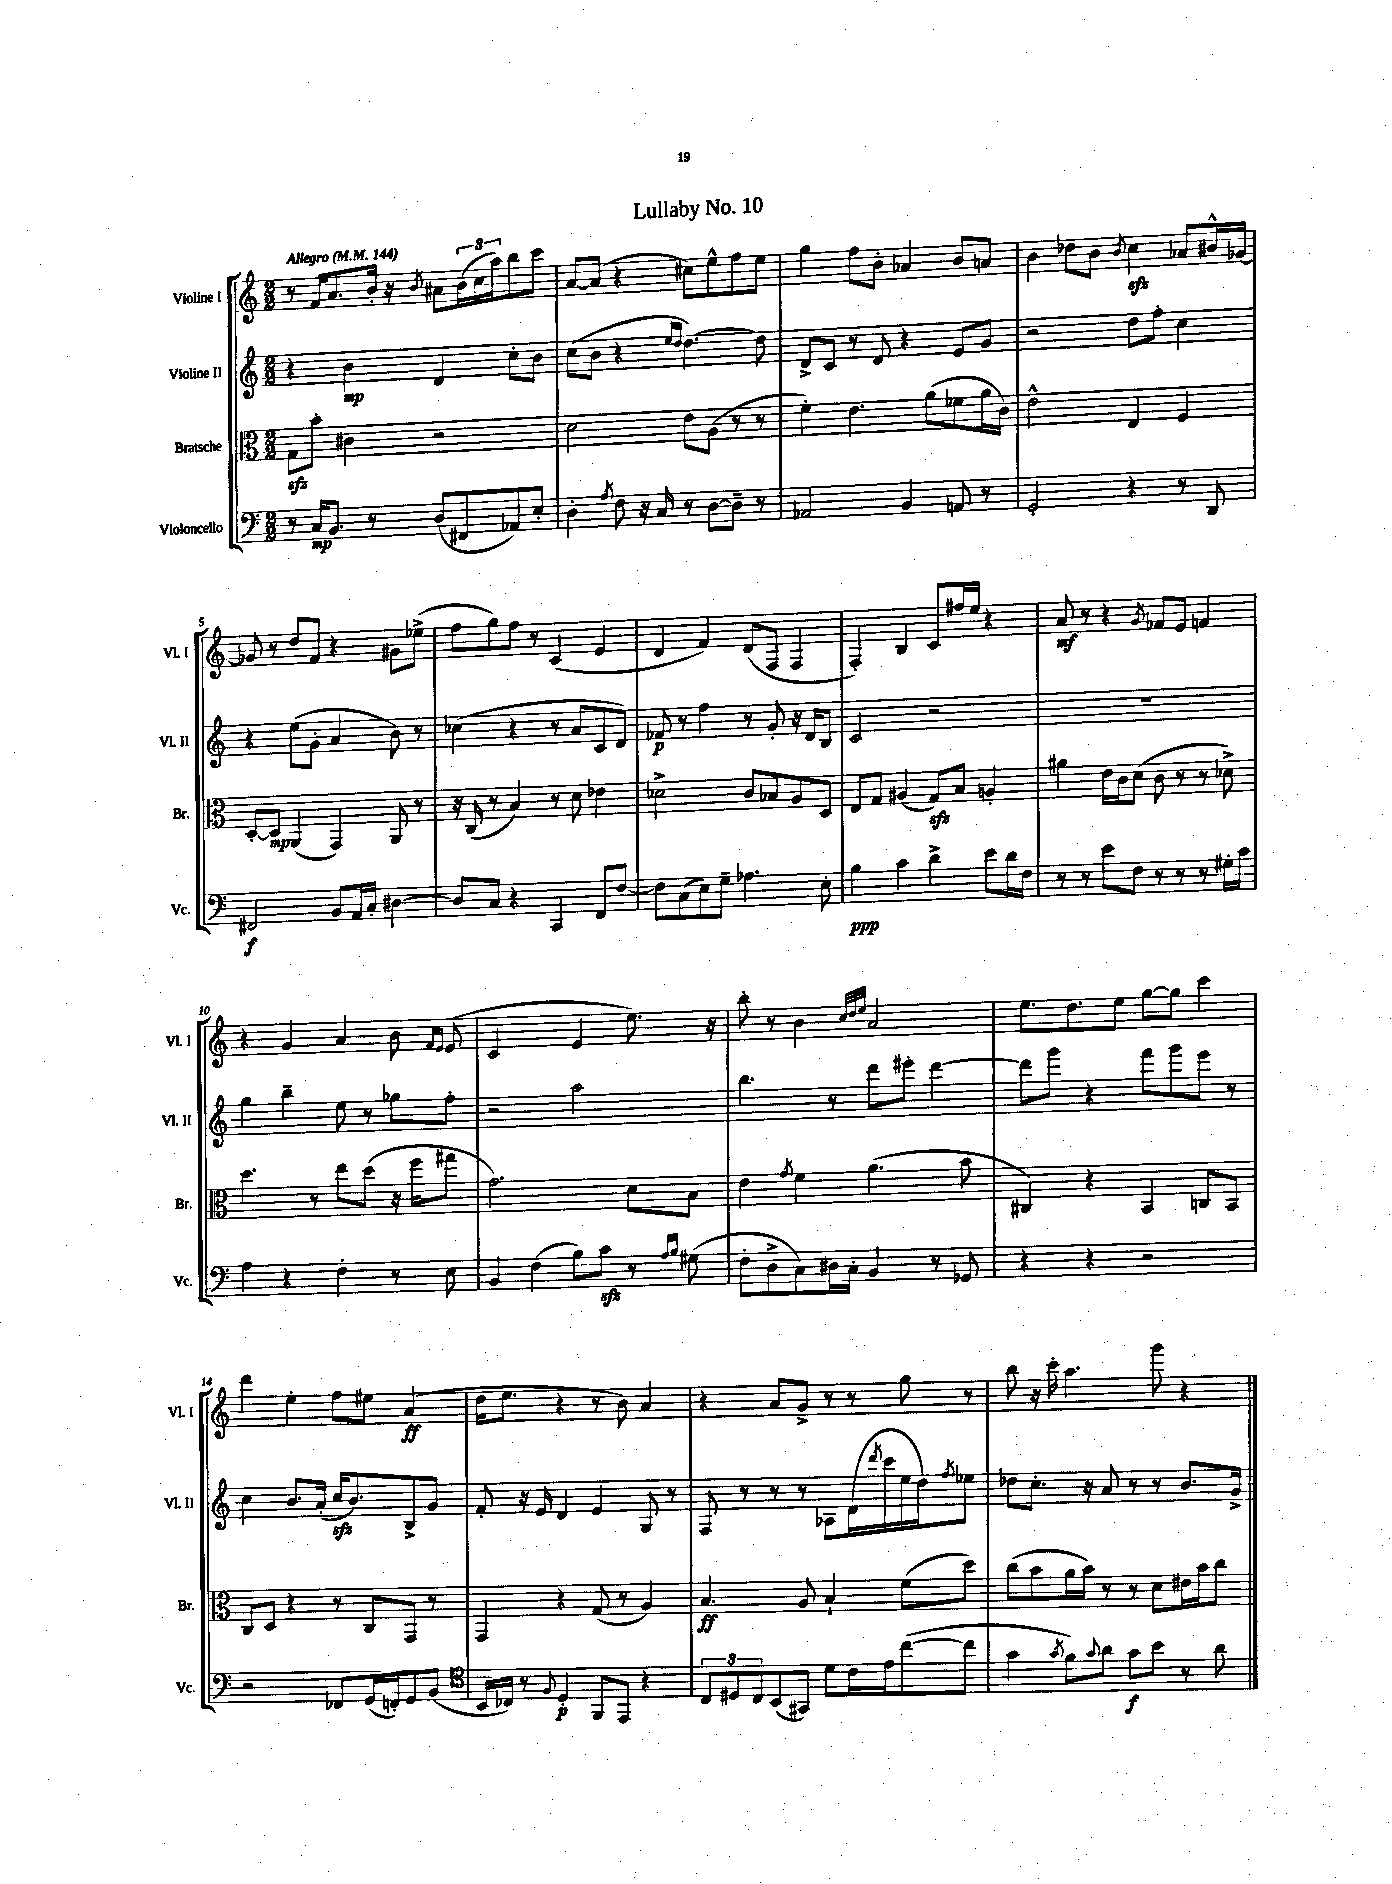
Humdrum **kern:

**kern	**dynam	**kern	**dynam	**kern	**dynam	**kern	**dynam
*part4	*part4	*part3	*part3	*part2	*part2	*part1	*part1
*staff4	*staff4	*staff3	*staff3	*staff2	*staff2	*staff1	*staff1
*I"Violoncello	*	*I"Bratsche	*	*I"Violine II	*	*I"Violine I	*
*I'Vc.	*	*I'Br.	*	*I'Vl. II	*	*I'Vl. I	*
*clefF4	*	*clefC3	*	*clefG2	*	*clefG2	*
*k[]	*	*k[]	*	*k[]	*	*k[]	*
*M2/2	*	*M2/2	*	*M2/2	*	*M2/2	*
*MM144	*	*MM144	*	*MM144	*	*MM144	*
=1	=1	=1	=1	=1	=1	=1	=1
!	!	!	!	!	!	!LO:TX:a:B:t=Allegro	!
8r	.	8Gzz\L	.	4r	.	8r	.
16C/KL	mp	8b'\J	.	.	.	16f/KL	.
8.BB/J	.	.	.	.	.	8.a/	.
.	.	4c#X\	.	4b\	mp	.	.
8r	.	.	.	.	.	16b'/Jk	.
.	.	.	.	.	.	16r	.
.	.	.	.	.	.	8qb/	.
(8D/L	.	2r	.	4d/	.	8a#X\L	.
8FF#X/	.	.	.	.	.	(24b\L	.
.	.	.	.	.	.	24cc\	.
.	.	.	.	.	.	24aa\J)	.
8AA-X/)	.	.	.	8cc'\L	.	8bb\	.
8E'/J	.	.	.	8b\J	.	8ccc\J	.
=2	=2	=2	=2	=2	=2	=2	=2
4D'\	.	2d\	.	(8cc\L	.	[8a/L	.
.	.	.	.	8b\J	.	(8a/J]	.
8qA/	.	.	.	.	.	.	.
8F\	.	.	.	4r	.	4r	.
16r	.	.	.	.	.	.	.
16C/	.	.	.	.	.	.	.
.	.	.	.	16qqee/LL	.	.	.
.	.	.	.	16qqdd/JJ	.	.	.
8r	.	8e\L	.	[4.dd\)	.	8cc#X\L)	.
[8D\L	.	(8A\J	.	.	.	8ee^^\	.
8D~\J]	.	8r	.	.	.	8ff\	.
8r	.	8r	.	8dd\]	.	8ee\J	.
=3	=3	=3	=3	=3	=3	=3	=3
2AA-X/	.	4f'\)	.	8d^/L	.	4gg\	.
.	.	.	.	8c/J	.	.	.
.	.	4.e\	.	8r	.	8ff\L	.
.	.	.	.	8d/	.	8b'\J	.
4BB/	.	.	.	4r	.	4a-X/	.
.	.	(8a\L	.	.	.	.	.
8AAn/	.	8f-X\	.	8e/L	.	8b/L	.
8r	.	16a\L	.	8g/J	.	8an/J	.
.	.	16c\JJ)	.	.	.	.	.
=4	=4	=4	=4	=4	=4	=4	=4
2GG'/	.	2e^^\	.	2r	.	4b\	.
.	.	.	.	.	.	8dd-X\L	.
.	.	.	.	.	.	8b\J	.
.	.	.	.	.	.	8qb/	.
4r	.	4E/	.	8dd\L	.	4cczz\	.
.	.	.	.	8ff'\J	.	.	.
8r	.	4F/	.	4cc\	.	8a-X/L	.
8DD/	.	.	.	.	.	16b#X^^/L	.
.	.	.	.	.	.	[16g-X/JJ	.
!!LO:LB:g=z
=5	=5	=5	=5	=5	=5	=5	=5
2FF#X/	f	[8D'/L	.	4r	.	8g-X/]	.
.	.	8D/J]	mp	.	.	8r	.
.	.	(4AA/	.	(8ee\L	.	8dd/L	.
.	.	.	.	8g'\J	.	8f/J	.
8BB/L	.	4GG/)	.	4a/	.	4r	.
16AA/L	.	.	.	.	.	.	.
16C'/JJ	.	.	.	.	.	.	.
[4D#X\	.	8AA/	.	8b\)	.	8g#X\L	.
.	.	8r	.	8r	.	(8ee-X^\J	.
=6	=6	=6	=6	=6	=6	=6	=6
8D#/L]	.	16r	.	(4cc-X\	.	8ff\L	.
.	.	(16C/	.	.	.	.	.
8C/J	.	8r	.	.	.	8gg\)	.
4r	.	4B/)	.	4r	.	8ff\J	.
.	.	.	.	.	.	8r	.
4CC/	.	8r	.	8r	.	(4c/	.
.	.	8d\	.	8a/L	.	.	.
8FF/L	.	4e-X\	.	8c/	.	4e/	.
[8F/J	.	.	.	8d/J)	.	.	.
=7	=7	=7	=7	=7	=7	=7	=7
8F\L]	.	2d-X^\	.	8f-X/	p	4d/	.
(8C\	.	.	.	8r	.	.	.
8E\)	.	.	.	4ff\	.	4f/)	.
8G~\J	.	.	.	.	.	.	.
4.A-X\	.	8c/L	.	8r	.	(8d/L	.
.	.	8B-X/	.	8g'/	.	8F/J	.
.	.	8A/	.	16r	.	4F/	.
.	.	.	.	16d/KL	.	.	.
8E'\	.	8D/J	.	8B/J	.	.	.
=8	=8	=8	=8	=8	=8	=8	=8
4B\	ppp	8E/L	.	2c/	.	4F'/)	.
.	.	8G/J	.	.	.	.	.
4c\	.	(4A#X/	.	.	.	4B/	.
4d^\	.	8Gzz/L)	.	2r	.	8c/L	.
.	.	8B/J	.	.	.	16ff#X/L	.
.	.	.	.	.	.	16ee/JJ	.
8e\L	.	4An'/	.	.	.	4r	.
16d\L	.	.	.	.	.	.	.
16F\JJ	.	.	.	.	.	.	.
=9	=9	=9	=9	=9	=9	=9	=9
8r	.	4a#X\	.	1r	.	8a/	mf
8r	.	.	.	.	.	8r	.
8e\L	.	16e\LL	.	.	.	4r	.
.	.	16c\J	.	.	.	.	.
8F\J	.	(8d\J	.	.	.	.	.
.	.	.	.	.	.	8qg/	.
8r	.	8c\	.	.	.	8f-X/L	.
8r	.	8r	.	.	.	8e/J	.
8r	.	8r	.	.	.	4fn/	.
16G#X'\LL	.	8d-X^\)	.	.	.	.	.
16c\JJ	.	.	.	.	.	.	.
!!LO:LB:g=z
=10	=10	=10	=10	=10	=10	=10	=10
4A\	.	4.dd\	.	4gg\	.	4r	.
4r	.	.	.	4bb~\	.	4g/	.
.	.	8r	.	.	.	.	.
4F'\	.	8ee\L	.	8ee\	.	4a/	.
.	.	(8dd\J	.	8r	.	.	.
8r	.	16r	.	8gg-X\L	.	8b\	.
.	.	16ff\KL	.	.	.	.	.
.	.	.	.	.	.	16qqf/LL	.
.	.	.	.	.	.	16qqe/JJ	.
8E\	.	8gg#X\J	.	8ff'\J	.	(8e/	.
=11	=11	=11	=11	=11	=11	=11	=11
4BB/	.	2.g\)	.	2r	.	2c/	.
(4F\	.	.	.	.	.	.	.
8B\L)	.	.	.	2aa\	.	4e/	.
8czz\J	.	.	.	.	.	.	.
8r	.	8d\L	.	.	.	8.ee\)	.
16qqA/LL	.	.	.	.	.	.	.
16qqB/JJ	.	.	.	.	.	.	.
(8G#X\	.	8B\J	.	.	.	.	.
.	.	.	.	.	.	16r	.
=12	=12	=12	=12	=12	=12	=12	=12
8F'\L	.	4e\	.	4.bb\	.	8bb'\	.
8D^\	.	.	.	.	.	8r	.
.	.	8qg/	.	.	.	.	.
8C\)	.	4f\	.	.	.	4b\	.
16D#X\L	.	.	.	8r	.	.	.
16C'\JJ	.	.	.	.	.	.	.
.	.	.	.	.	.	32qqcc/LLL	.
.	.	.	.	.	.	32qqdd/	.
.	.	.	.	.	.	32qqee/JJJ	.
4BB/	.	(4.a\	.	8ddd\L	.	2a/	.
.	.	.	.	8eee#X'\J	.	.	.
8r	.	.	.	[4ddd\	.	.	.
8GG-X/	.	8b\	.	.	.	.	.
=13	=13	=13	=13	=13	=13	=13	=13
4r	.	4C#X/)	.	8ddd\L]	.	8.ee\L	.
.	.	.	.	8ggg\J	.	.	.
.	.	.	.	.	.	8.dd\	.
4r	.	4r	.	4r	.	.	.
.	.	.	.	.	.	8ee\J	.
2r	.	4BB/	.	8fff\L	.	[8gg\L	.
.	.	.	.	8ggg\	.	8gg\J]	.
.	.	8Cn/L	.	8eee\J	.	4ccc\	.
.	.	8BB/J	.	8r	.	.	.
!!LO:LB:g=z
=14	=14	=14	=14	=14	=14	=14	=14
2r	.	8C/L	.	4cc\	.	4ddd\	.
.	.	8D/J	.	.	.	.	.
.	.	4r	.	8.b/L	.	4ee'\	.
.	.	.	.	(16a'/Jk	.	.	.
8FF-X/L	.	8r	.	16cczz/KL	.	8ff\L	.
.	.	.	.	8.b/)	.	.	.
(16GG/L	.	8C/L	.	.	.	8ee#X\J	.
16FFn'/J)	.	.	.	.	.	.	.
8GG/	.	8GG/J	.	8B^/	.	(4a/	ff
(8BB/J	.	8r	.	8g/J	.	.	.
=15	=15	=15	=15	=15	=15	=15	=15
*clefC4	*	*	*	*	*	*	*
16BB/LL	.	4GG/	.	8f'/	.	16dd\KL	.
16C-X/JJ)	.	.	.	.	.	8.ee\J	.
8r	.	.	.	16r	.	.	.
.	.	.	.	16e/	.	.	.
8qqF/	.	.	.	.	.	.	.
4D'/	p	4r	.	4d/	.	4r	.
8FF/L	.	(8G/	.	4e/	.	8r	.
8EE/J	.	8r	.	.	.	8b\)	.
4r	.	4A/)	.	8G/	.	4a/	.
.	.	.	.	8r	.	.	.
=16	=16	=16	=16	=16	=16	=16	=16
12C/L	.	4.B/	ff	8F/	.	4r	.
12D#X/	.	.	.	.	.	.	.
.	.	.	.	8r	.	.	.
12C/	.	.	.	.	.	.	.
(8BB/	.	.	.	8r	.	8a/L	.
8GG#X/J)	.	8A/	.	8r	.	8g^/J	.
8d\L	.	4B`/	.	8A-X\L	.	8r	.
16c\L	.	.	.	(16d\L	.	8r	.
.	.	.	.	8qddd/	.	.	.
16e\J	.	.	.	16ccc\	.	.	.
([8cc\	.	(8f\L	.	16ee\	.	8gg\	.
.	.	.	.	16dd\J)	.	.	.
.	.	.	.	8qff/	.	.	.
8cc\J]	.	8dd\J)	.	8ee-X\J	.	8r	.
=17	=17	=17	=17	=17	=17	=17	=17
4g\	.	(8cc\L	.	8dd-X\L	.	8bb\	.
.	.	8b\	.	8.cc'\J	.	16r	.
.	.	.	.	.	.	16ccc'\	.
8qg/	.	.	.	.	.	.	.
8f\L)	.	16a\L	.	.	.	4.aa\	.
.	.	16b\JJ)	.	16r	.	.	.
8qqg/	.	.	.	.	.	.	.
8a\J	.	8r	.	8a/	.	.	.
8g\L	f	8r	.	8r	.	.	.
8b\J	.	8d\L	.	8r	.	8ggg\	.
8r	.	16e#X\L	.	8.b/L	.	4r	.
.	.	16b\J	.	.	.	.	.
8a\	.	8cc\J	.	.	.	.	.
.	.	.	.	16g^/Jk	.	.	.
==	==	==	==	==	==	==	==
*-	*-	*-	*-	*-	*-	*-	*-
